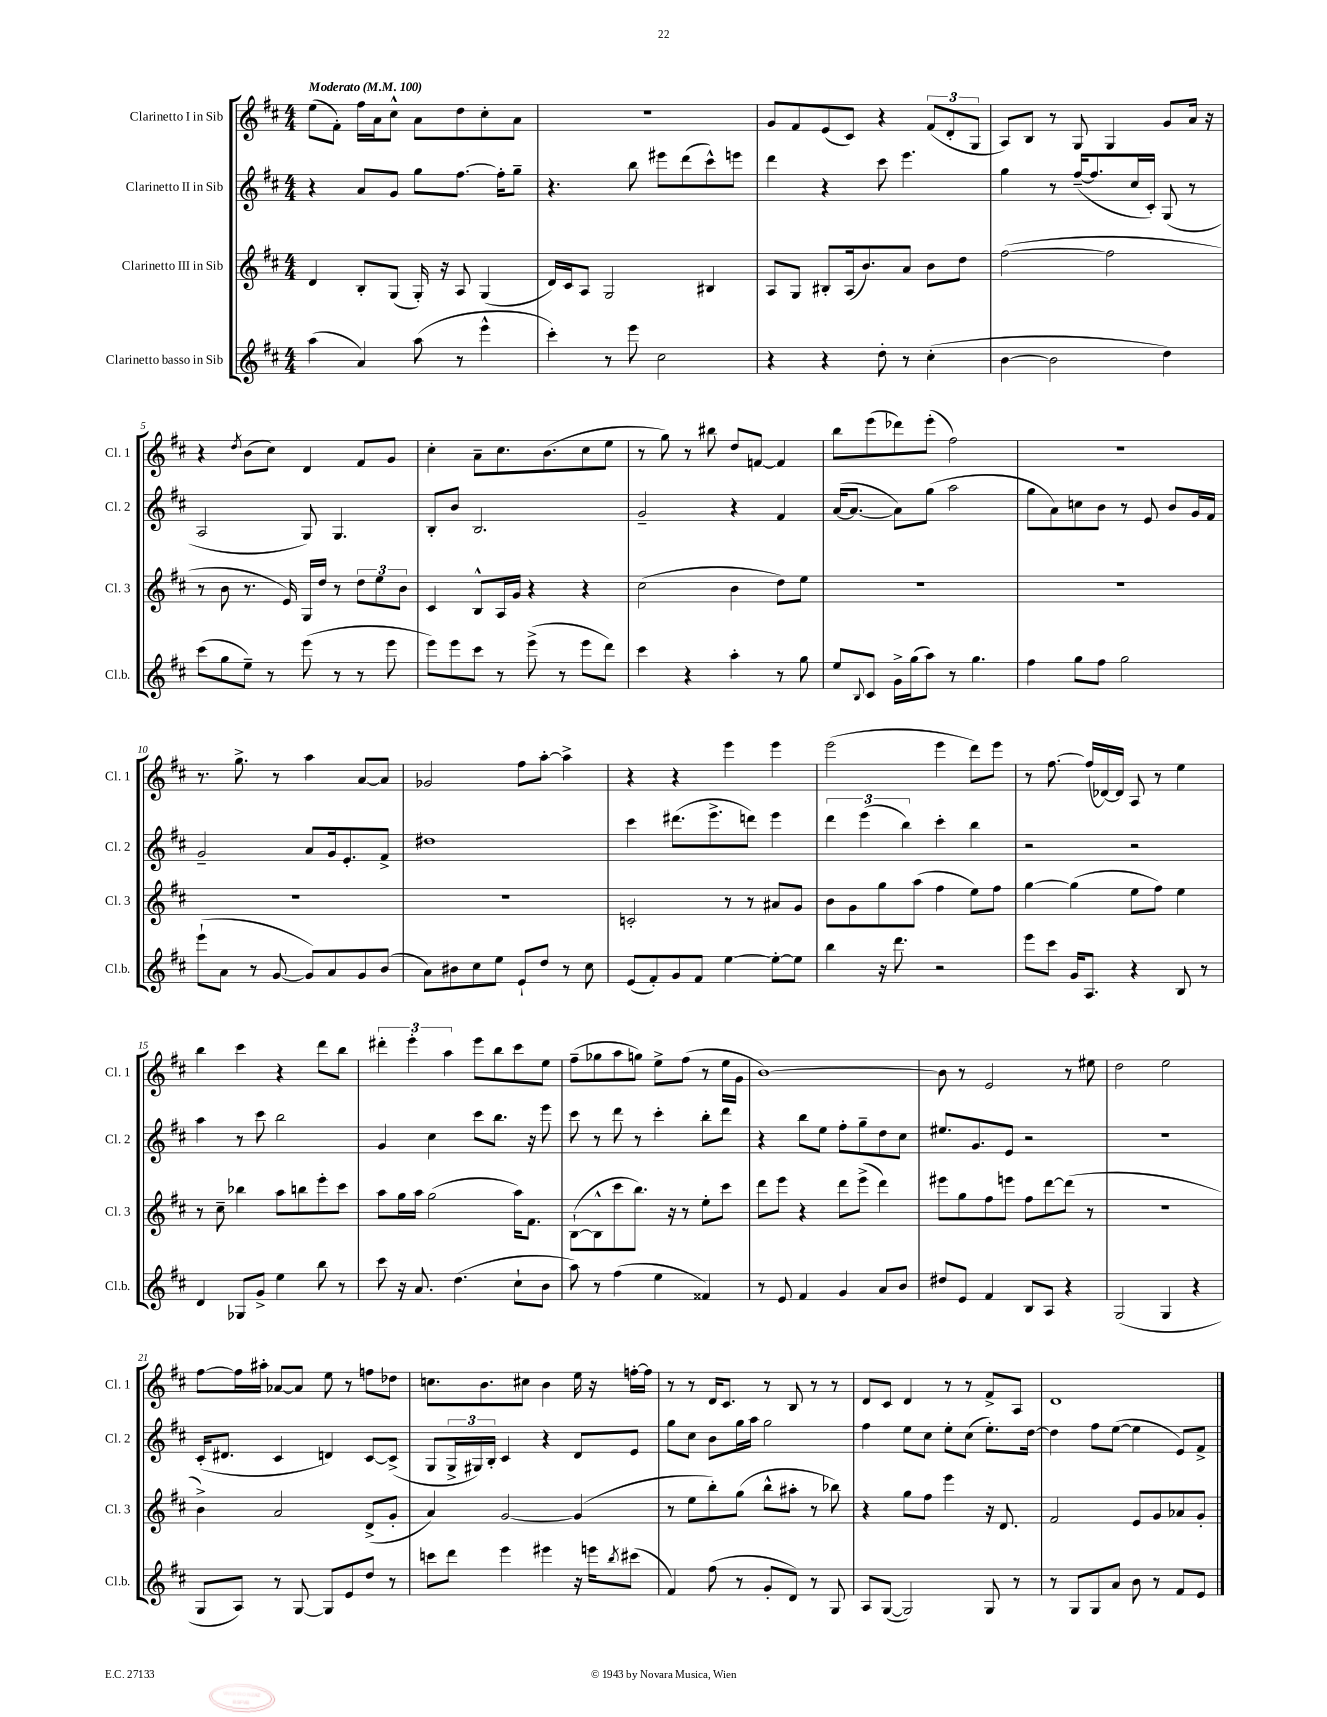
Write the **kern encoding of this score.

**kern	**kern	**kern	**kern
*part4	*part3	*part2	*part1
*staff4	*staff3	*staff2	*staff1
*I"Clarinetto basso in Sib	*I"Clarinetto III in Sib	*I"Clarinetto II in Sib	*I"Clarinetto I in Sib
*I'Cl.b.	*I'Cl. 3	*I'Cl. 2	*I'Cl. 1
*clefG2	*clefG2	*clefG2	*clefG2
*k[f#c#]	*k[f#c#]	*k[f#c#]	*k[f#c#]
*M4/4	*M4/4	*M4/4	*M4/4
*MM100	*MM100	*MM100	*MM100
=1	=1	=1	=1
!	!	!	!LO:TX:a:B:t=Moderato
(4aa\	4d/	4r	(8ee\L
.	.	.	8f#'\J)
4a/)	8B'/L	8a/L	16ff#\LL
.	.	.	16a\J
.	(8G/J	8g/J	8cc#^^\J
(8aa\	16G'/)	8gg\L	8a\L
.	16r	.	.
8r	8A/	[8.ff#\J	8dd\
4eee^^\	(4G/	.	8cc#'\
.	.	16ff#'\KL]	.
.	.	8gg~\J	8a\J
=2	=2	=2	=2
4ccc#'\)	16d/LL)	4.r	1r
.	16c#/J	.	.
.	8A/J	.	.
8r	2G/	.	.
8eee\	.	8bb\	.
2cc#\	.	8eee#X\L	.
.	.	(8ddd\	.
.	4B#X/	8ccc#^^\)	.
.	.	8eeen\J	.
=3	=3	=3	=3
4r	8A/L	4ddd\	8g/L
.	8G/J	.	8f#/
4r	8B#X'/L	4r	(8e/
.	(16A/k	.	8c#/J)
.	8.b/)	.	.
8dd'\	.	8ccc#\	4r
8r	8a/J	4.eee\	.
(4cc#'\	8b\L	.	(12f#/L
.	.	.	12d'/
.	8dd\J	.	.
.	.	.	12G/J
=4	=4	=4	=4
[4b\	([2ff#\	4gg\	8A/L)
.	.	.	8B/J
2b\]	.	8r	8r
.	.	([16ff#~/KL	8G/
.	.	8.ff#/]	.
.	2ff#\]	.	4G/
.	.	16cc#/L	.
.	.	16c#'/JJ)	.
4dd\)	.	(8G/	8g/L
.	.	8r	16a/Jk
.	.	.	16r
!!LO:LB:g=z
=5	=5	=5	=5
(8ccc#\L	8r	2A/	4r
8gg\	8b\	.	.
.	.	.	8qdd/
8ee~\J)	8.r	.	(8b\L
8r	.	.	8cc#\J)
.	16e/)	.	.
(8eee\	16G/LL	8G/)	4d/
.	16dd/JJ	.	.
8r	8r	4.G/	.
8r	12dd\L	.	8f#/L
.	12ee\	.	.
8eee\	.	.	8g/J
.	12b\J	.	.
=6	=6	=6	=6
8eee\L)	4c#/	8B'/L	4cc#'\
8eee\	.	8b/J	.
8ccc#\J	8B^^/L	2.B/	8a~\L
8r	16A/L	.	8.cc#\
.	16g/JJ	.	.
(8eee^\	4r	.	.
.	.	.	(8.b\
8r	.	.	.
8eee\L	4r	.	8cc#\
8ddd\J)	.	.	8ee\J
=7	=7	=7	=7
4ccc#\	(2cc#\	2g~/	8r
.	.	.	8gg\)
4r	.	.	8r
.	.	.	8bb#X\
4aa'\	4b\	4r	8dd/L
.	.	.	[8fn/J
8r	8dd\L)	4f#/	4f/]
8gg\	8ee\J	.	.
=8	=8	=8	=8
8ee/L	1r	([16a/KL	8bb\L
.	.	8.a/J_	.
8qqB/	.	.	.
8c#/J	.	.	(8eee\
16g^\LL	.	8a\L])	8ddd-X\)
(16gg\J	.	.	.
8aa\J)	.	(8gg\J	(8eee'\J
8r	.	2aa\	2ff#\)
4.gg\	.	.	.
=9	=9	=9	=9
4ff#\	1r	8gg\L	1r
.	.	8a\)	.
8gg\L	.	8ccn\	.
8ff#\J	.	8b\J	.
2gg\	.	8r	.
.	.	8e/	.
.	.	8b/L	.
.	.	16g/L	.
.	.	16f#/JJ	.
!!LO:LB:g=z
=10	=10	=10	=10
(8eee`\L	1r	2g~/	8.r
8a\J	.	.	.
.	.	.	8.gg^\
8r	.	.	.
[8g/	.	.	8r
8g/L])	.	8a/L	4aa\
8a/	.	16g/k	.
.	.	8.e'/	.
8g/	.	.	[8a/L
(8b/J	.	8f#^/J	8a/J]
=11	=11	=11	=11
8a\L)	1r	1dd#X	2g-X/
8b#X\	.	.	.
8cc#\	.	.	.
8ee\J	.	.	.
8e`/L	.	.	8ff#\L
8dd/J	.	.	[8aa'\J
8r	.	.	4aa^\]
8cc#\	.	.	.
=12	=12	=12	=12
(8e/L	2cn'/	4ccc#\	4r
8f#'/)	.	.	.
8g/	.	(8.ddd#X\L	4r
8f#/J	.	.	.
.	.	8.eee^\	.
[4ee\	8r	.	4eee\
.	8r	8dddn\J)	.
8ee'\L_	8a#X/L	4eee\	4eee\
8ee\J]	8g/J	.	.
=13	=13	=13	=13
4bb\	8b\L	6ddd\	(2eee\
.	8g\	.	.
.	.	(6eee\	.
16r	8gg\	.	.
8.ddd\	.	.	.
.	.	6bb\)	.
.	(8aa\J	.	.
2r	4ff#\	4ccc#'\	4eee\
.	8ee\L)	4bb\	8ddd\L)
.	8ff#\J	.	8eee\J
=14	=14	=14	=14
8eee\L	[4gg\	2r	8r
8ccc#\J	.	.	[8.ff#\
16g/KL	(4gg\]	.	.
8.A/J	.	.	(16ff#/LL]
.	.	.	[16d-X/)
.	.	.	16d-/JJ]
4r	8ee\L	2r	8A/
.	8ff#\J)	.	8r
8B/	4ee\	.	4ee\
8r	.	.	.
!!LO:LB:g=z
=15	=15	=15	=15
4d/	8r	4aa\	4bb\
.	8cc#~\	.	.
8G-X/L	4bb-X\	8r	4ccc#\
8g^/J	.	8ccc#\	.
4ee\	8aa\L	2bb\	4r
.	8bbn\	.	.
8bb\	8eee'\	.	8ddd\L
8r	8ccc#\J	.	8bb\J
=16	=16	=16	=16
8ccc#\	8aa\L	4g/	6ddd#X'\
16r	16gg\L	.	.
.	.	.	6eee'\
8.a/	16aa\JJ	.	.
.	(2gg\	4cc#\	.
.	.	.	6aa\
(4.dd\	.	.	.
.	.	8ccc#\L	8eee\L
.	.	8.bb\J	8bb\
8cc#`\L	16aa\KL)	.	8ccc#\
.	8.f#\J	16r	.
8b\J	.	8eee\	8ee\J
=17	=17	=17	=17
8aa\)	([8B`\L	8ccc#\	(8ff#~\L
8r	8B^^\]	8r	8gg-X\
(4ff#\	8ccc#\	8ddd\	8aa\
.	8.bb\J)	8r	8ggn\J)
4ee\	.	4ccc#'\	8ee^\L
.	16r	.	.
.	8r	.	(8ff#\J
4f##X/)	8ee'\L	8bb'\L	8r
.	8ccc#\J	8ddd\J	16ee\LL
.	.	.	16g\JJ
=18	=18	=18	=18
8r	8ddd\L	4r	[1b)
8e/	8eee\J	.	.
4f#/	4r	8bb\L	.
.	.	8ee\J	.
4g/	8ddd\L	8ff#'\L	.
.	(8eee^\J	8gg~\	.
8a/L	4ddd\)	8dd\	.
8b/J	.	8cc#\J	.
=19	=19	=19	=19
8dd#X/L	8eee#X\L	8.ee#X/L	8b\]
8e/J	8gg\	.	8r
.	.	8.g/	.
4f#/	8ff#\	.	2e/
.	8eeen\J	8e/J	.
8B/L	8ff#\L	2r	.
8A/J	[8ddd\	.	.
4r	(8ddd\J]	.	8r
.	8r	.	8ee#X\
=20	=20	=20	=20
(2G/	1r	1r	2dd\
4G/	.	.	2ee\
4r	.	.	.
!!LO:LB:g=z
=21	=21	=21	=21
8G/L	4b^\)	(16c#'/KL	[8ff#\L
.	.	8.d#X/J	.
8A/J)	.	.	16ff#\L]
.	.	.	16aa#X'\JJ
8r	2a/	4c#/	[8a-X/L
[8G/	.	.	8a-/J]
8G/L]	.	4dn/)	8ee\
8e/	.	.	8r
8dd/J	(8d^/L	[8c#/L	8ffn\L
8r	8g'/J	(8c#^/J]	8dd-X\J
=22	=22	=22	=22
8cccn\L	4a/)	8G/L	8.ccn\L
8ddd\J	.	24G^/L	.
.	.	24G#X/)	.
.	.	.	8.b\
.	.	24B'/JJ	.
4eee\	[2g/	4c#/	.
.	.	.	8cc#X\J
4eee#X\	.	4r	4b\
16r	(4g/]	8d/L	16ee\
16eeen\KL	.	.	16r
8qbb/	.	.	.
(8ccc#X\J	.	8e/J	[16ffn'\LL
.	.	.	16ff\JJ]
=23	=23	=23	=23
4f#/)	8r	8gg\L	8r
.	8ee\L	8cc#\J	8r
(8ff#\	8bb'\)	8b\L	16d/KL
.	.	.	8.c#/J
8r	(8gg\J	16gg\L	.
.	.	16aa\JJ	.
8g'/L	8bb^^\L	2gg\	8r
8d/J)	8aa#X'\J	.	8B/
8r	8r	.	8r
8G/	8bb-X\)	.	8r
=24	=24	=24	=24
8A/L	4r	4ff#\	8d/L
([8G/J	.	.	8c#/J
2G/])	8gg\L	8ee\L	4d/
.	8ff#\J	8cc#\J	.
.	4eee\	8ee'\L	8r
.	.	(8cc#\J	8r
8G/	16r	8.ee'\L)	8f#^/L
.	8.d/	.	.
8r	.	.	8A/J
.	.	[16dd\Jk	.
=25	=25	=25	=25
8r	2f#/	4dd\]	1d
8G/L	.	.	.
8G/	.	8ff#\L	.
8a/J	.	([8ee\J	.
8b\	8e/L	4ee\]	.
8r	8g/	.	.
8f#/L	8a-X/	8e/L)	.
8e/J	8g'/J	8f#^/J	.
==	==	==	==
*-	*-	*-	*-
